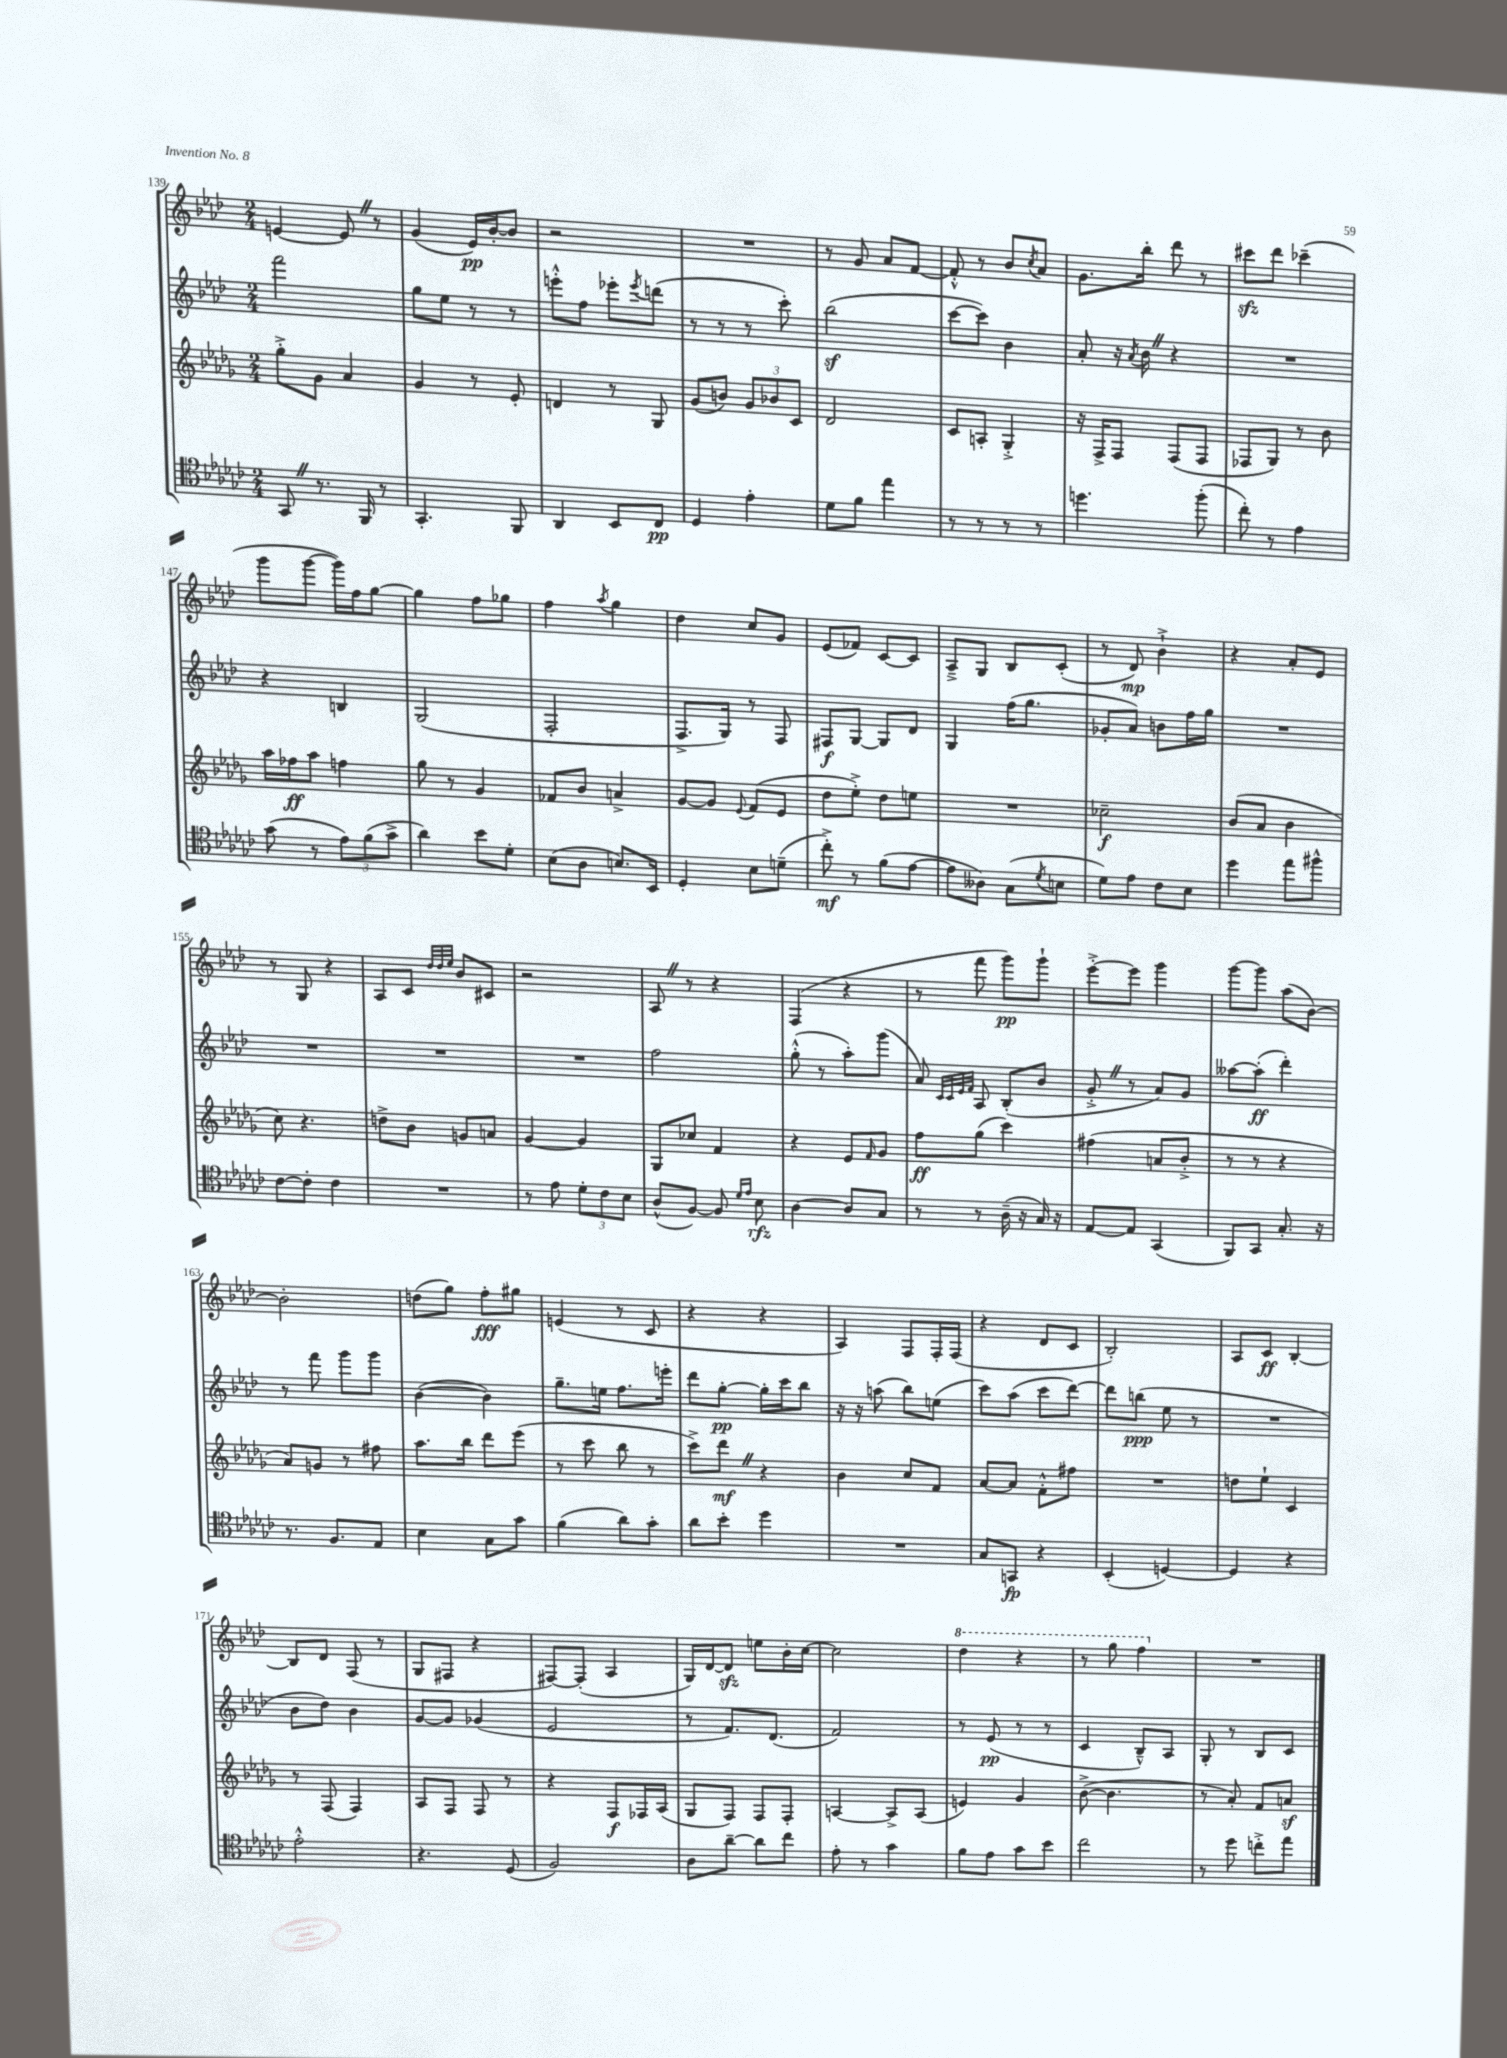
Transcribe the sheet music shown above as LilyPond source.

<<
\new StaffGroup <<
\new Staff = "s0" {
    \clef treble \key aes \major \numericTimeSignature \time 2/4
    e'4~ e'8 \once \override BreathingSign.text = \markup { \musicglyph "scripts.caesura.straight" } \breathe r8 |
    g'4( ees'16\pp) bes'16~-. bes'8 |
    r2 |
    R2 |
    r8 g'8 aes'8 f'8~ |
    f'8-.-^ r8 bes'8 \acciaccatura { c''8 } aes'8 |
    g'8. bes''16-. des'''8 r8 |
    cis'''8\sfz des'''8 ces'''4--( |
    g'''8 g'''8~ g'''16) f''16 g''8~ |
    g''4 f''8 ges''8 |
    f''4 \acciaccatura { aes''8 } g''4 |
    des''4 c''8 g'8 |
    ees'8( fes'8) c'8~ c'8 |
    aes8---> g8 bes8 c'8-.( |
    r8 des'8\mp) bes'4-!-> |
    r4 aes'8-. ees'8 |
    r8 g8 r4 |
    aes8 c'8 \grace { des''32 des''32 ees''32 } bes'8 cis'8 |
    r2 |
    aes8 \once \override BreathingSign.text = \markup { \musicglyph "scripts.caesura.straight" } \breathe r8 r4 |
    f4( r4 |
    r8 f'''8 g'''8\pp) g'''8-! |
    ees'''8~-.-> ees'''8 g'''4 |
    g'''8~ g'''8 aes''8( bes'8~) |
    bes'2-. |
    d''8( g''8) f''8-.\fff gis''8 |
    e'4( r8 c'8 |
    r4 r4 |
    aes4) f8 f16-. f16( |
    r4 des'8 c'8 |
    bes2-.) |
    aes8 c'8\ff bes4~-. |
    bes8 des'8 f8( r8 |
    g8 fis8 r4 |
    fis8~) fis8-.( aes4 |
    g16) des'16~ des'8\sfz e''8 bes'16-. c''16~ |
    c''2 |
    \ottava #1 des'''4 r4 |
    r8 g'''8 f'''4 \ottava #0 |
    R2 \bar "|." |
}
\new Staff = "s1" {
    \clef treble \key aes \major \numericTimeSignature \time 2/4
    f'''2 |
    g''8 ees''8 r8 r8 |
    e'''8-.-^ f''8 ees'''8-. \acciaccatura { ees'''8 } d'''8( |
    r8 r8 r8 c'''8-.) |
    bes''2\sf( |
    c'''8~ c'''8) bes'4 |
    aes'8-. r16 \acciaccatura { aes'8 } bes'16 \once \override BreathingSign.text = \markup { \musicglyph "scripts.caesura.straight" } \breathe r4 |
    R2 |
    r4 b4 |
    g2( |
    f2-. |
    f8.-> g16) r8 f8 |
    fis8\f g8~ g8 des'8 |
    g4 f''16( g''8. |
    ges'8-. aes'8) b'8 f''16 g''16 |
    R2 |
    R2 |
    R2 |
    R2 |
    f''2 |
    g''8-.-^( r8 aes''8-.) g'''8( |
    aes'8) \grace { c'32 c'32 ees'32 f'32 } aes8 bes8-.( bes'8 |
    g'8-.-> \once \override BreathingSign.text = \markup { \musicglyph "scripts.caesura.straight" } \breathe r8 aes'8) g'8 |
    aeses''8~ aeses''8-.\ff( des'''4-.) |
    r8 f'''8 g'''8 g'''8 |
    bes'4~( bes'4) |
    g''8.-- e''16 f''8. e'''16-. |
    des'''8 g''8~-.\pp g''16-. c'''16 bes''8 |
    r16 r16 a''8( bes''8) e''8( |
    c'''8) aes''8( c'''8 des'''8~) |
    des'''8 b''8\ppp( ees''8 r8 |
    R2 |
    bes'8 des''8) bes'4 |
    g'8~ g'8 ges'4( |
    ees'2 |
    r8 f'8.) des'8.( |
    f'2) |
    r8 ees'8\pp( r8 r8 |
    c'4 bes8---^) aes8 |
    g8-. r8 bes8 c'8 \bar "|." |
}
\new Staff = "s2" {
    \clef treble \key des \major \numericTimeSignature \time 2/4
    ges''8-.-> ges'8 aes'4 |
    ges'4 r8 ees'8-. |
    d'4 r8 ges8 |
    ges'8( b'8) \tuplet 3/2 { ges'8 bes'8 c'8 } |
    des'2 |
    c'8 a8-. ges4-.-> |
    r16 f16-> f8 f8( f8 |
    fes8 ges8) r8 bes'8 |
    aes''16 fes''16\ff aes''8 f''4 |
    ges''8 r8 ges'4 |
    fes'8 bes'8 a'4-> |
    ges'8~ ges'8 \appoggiatura { ees'8 } f'8( ees'8 |
    des''8 ees''8-.->) des''8 e''8 |
    R2 |
    ces''2--\f |
    bes'8( aes'8 bes'4 |
    c''8) r4. |
    d''8-> bes'8 g'8 a'8 |
    ges'4~ ges'4 |
    ges8 ces''8 f'4 |
    r4 ees'8 \grace { f'16 } ges'8 |
    f''8\ff ges''8( c'''4) |
    fis''4( a'8 bes'8-.-> |
    r8 r8 r4 |
    aes'8) g'8 r8 fis''8 |
    aes''8. bes''16 des'''8 ees'''8( |
    r8 c'''8 bes''8 r8 |
    c'''8->) des'''8\mf \once \override BreathingSign.text = \markup { \musicglyph "scripts.caesura.straight" } \breathe r4 |
    bes'4 c''8 f'8 |
    aes'8~ aes'8 f'8-.-^ fis''8 |
    R2 |
    d''8 ees''8-! c'4 |
    r8 f8( f4) |
    aes8 f8 f8 r8 |
    r4 f8\f fes16 aes16( |
    ges8 f8) f8 f8-. |
    a4~ a8-> a8( |
    e'4) ges'4 |
    bes'8~->( bes'4. |
    r8 aes'8-.) f'8 a'8\sf \bar "|." |
}
\new Staff = "s3" {
    \clef tenor \key ges \major \numericTimeSignature \time 2/4
    ges,8 \once \override BreathingSign.text = \markup { \musicglyph "scripts.caesura.straight" } \breathe r8. f,16 r8 |
    ges,4.-. f,8 |
    aes,4 bes,8 ces8\pp |
    des4 ees'4-. |
    des'8 f'8 ees''4 |
    r8 r8 r8 r8 |
    d''4. f''8-.( |
    ces''8-.) r8 ees'4 |
    ges'8( r8 \tuplet 3/2 { ees'8) f'8( ges'8-> } |
    aes'4) bes'8 des'8-. |
    bes8( aes8 b8.) bes,16 |
    des4-. bes8 d'8--( |
    ces''8-.->\mf) r8 f'8( ees'8~ |
    ees'8 aeses8) ges8( \acciaccatura { des'8 } b8 |
    des'8) ees'8 ces'8 bes8 |
    des''4 ees''8 fis''8-^ |
    ces'8~ ces'8-. ces'4 |
    R2 |
    r8 ees'8 \tuplet 3/2 { des'8-. ces'8 bes8 } |
    aes8-^( f8~) f8 \grace { des'16 ees'16 } bes8\rfz |
    aes4~ aes8 ges8 |
    r8 r8 aes16--( r16 ges16) r16 |
    ees8~ ees8 ges,4( |
    f,8) ges,8 ges8.-. r16 |
    r8. f8. ees8 |
    bes4 ges8 ges'8 |
    f'4( aes'8) ges'8-. |
    aes'8 bes'8-. des''4 |
    R2 |
    ges8 g,8\fp r4 |
    bes,4-.( d4~) |
    d4 r4 |
    ees'2-.-^ |
    r4. des8( |
    f2) |
    aes8 aes'8~-- aes'8 ces''8 |
    ees'8-. r8 ges'4 |
    f'8 ees'8 ges'8 bes'8 |
    ces''2 |
    r8 des''8 c''8-.-> ees''8 \bar "|." |
}
>>
>>
\layout { \context { \Score currentBarNumber = #139 } }
